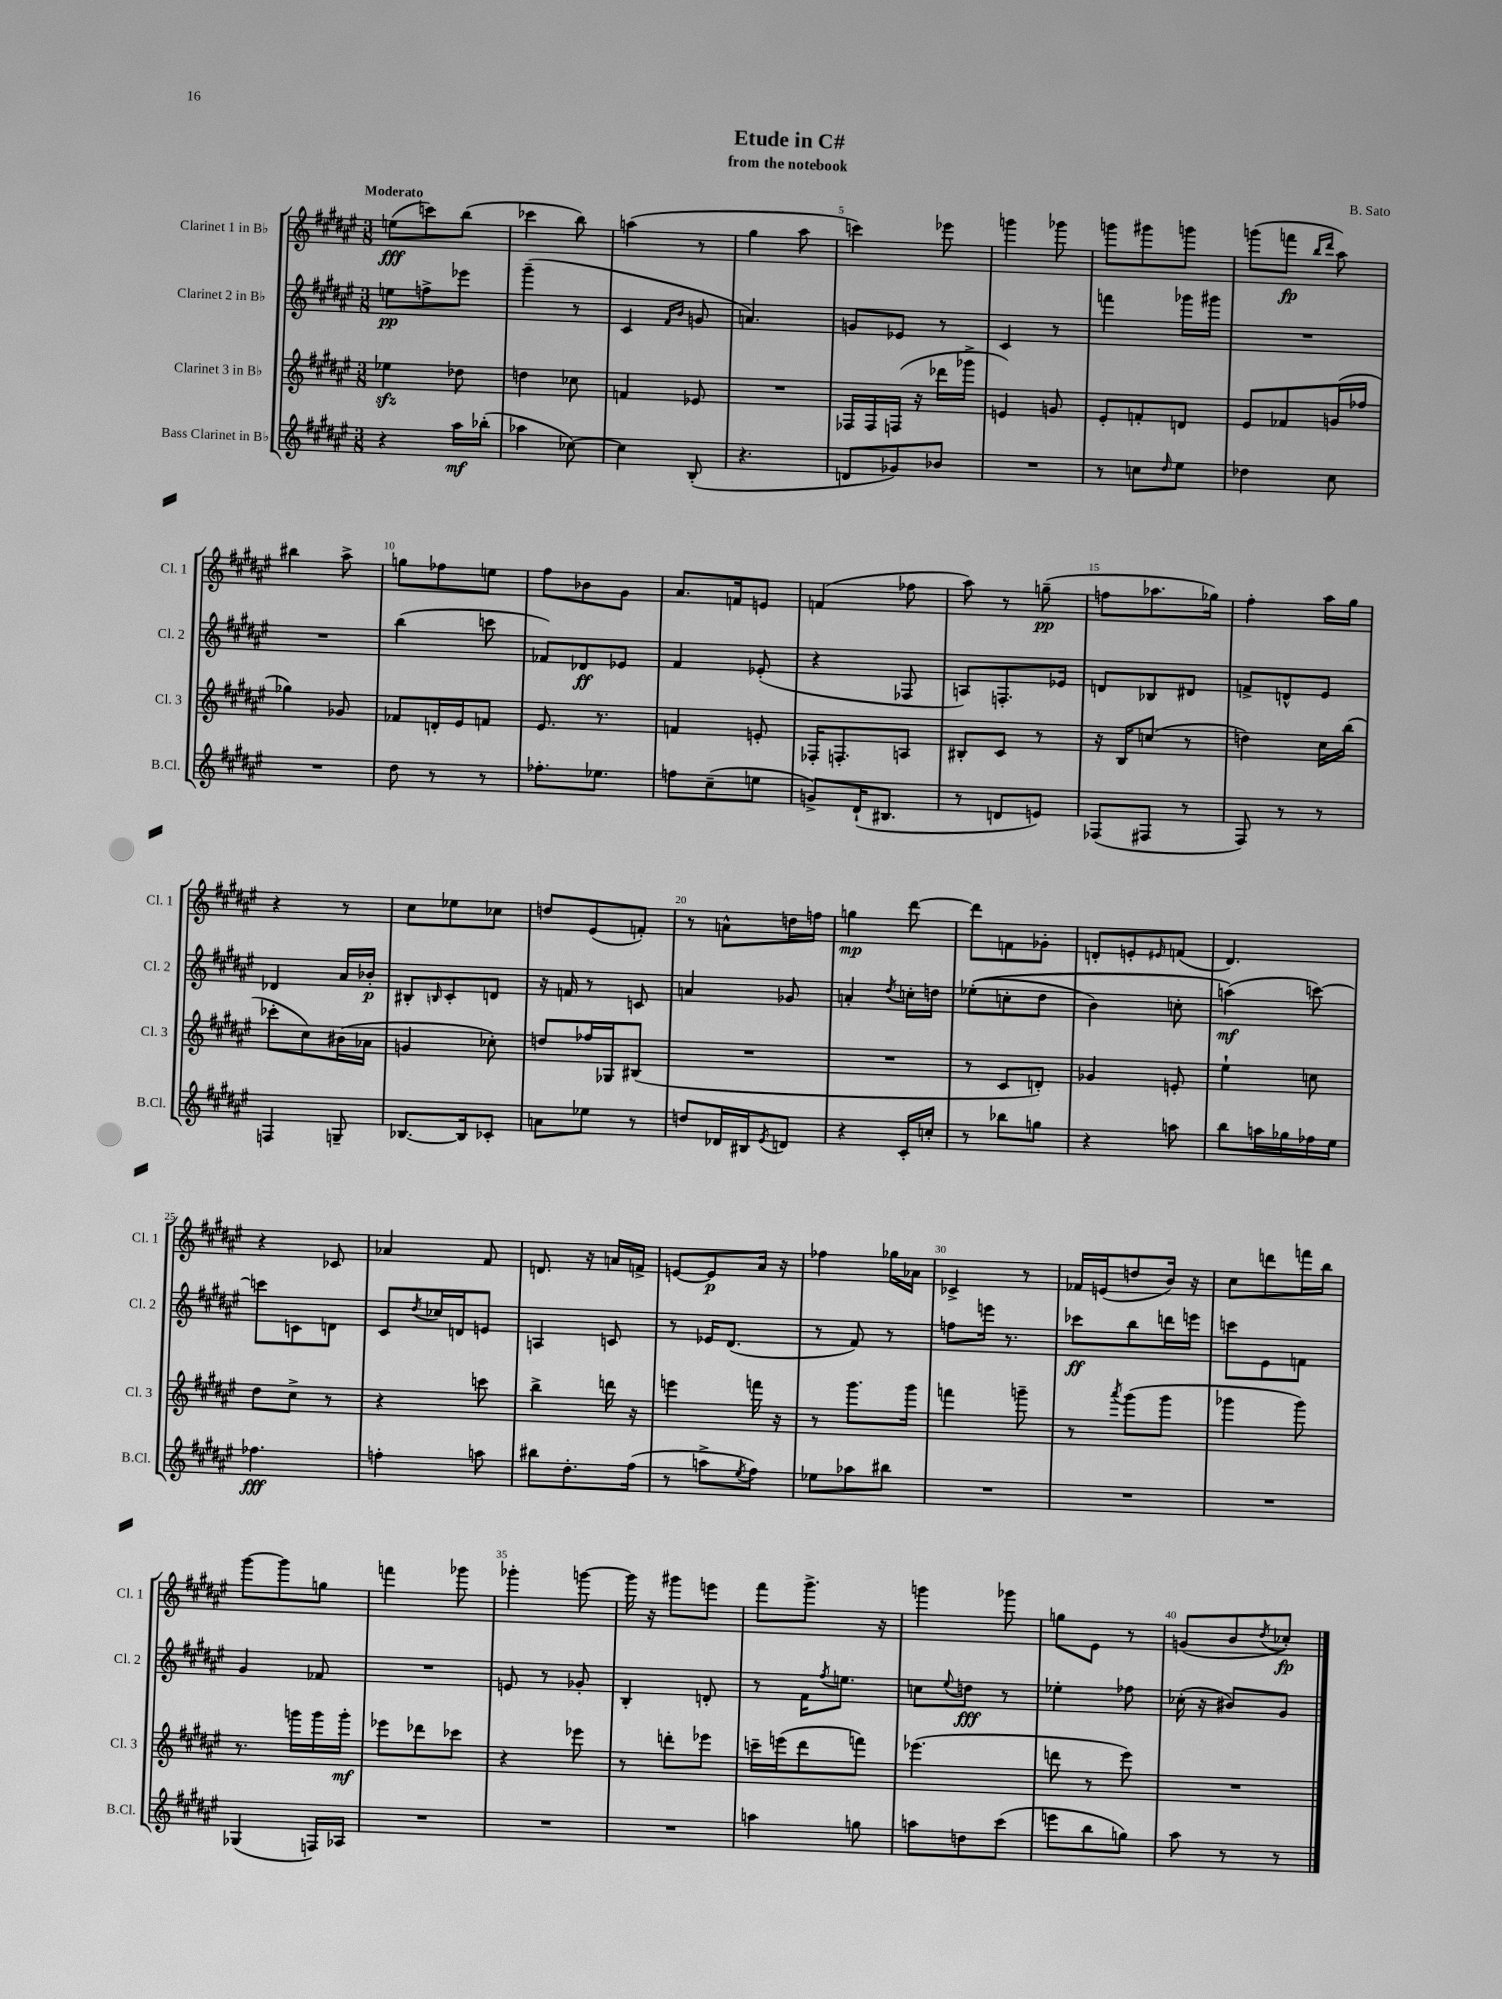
\header { title = "Etude in C#" composer = "B. Sato" subtitle = "from the notebook" }
<<
\new StaffGroup <<
\new Staff = "s0" \with { instrumentName = "Clarinet 1 in Bb" shortInstrumentName = "Cl. 1" } {
    \clef treble \key fis \major \numericTimeSignature \time 3/8 \tempo "Moderato"
    e''8\fff( c'''8) b''8( |
    ces'''4 b''8) |
    a''4( r8 |
    gis''4 ais''8 |
    c'''4) ees'''8 |
    g'''4 ges'''8 |
    g'''8 gis'''8 g'''8 |
    g'''8( f'''8\fp \grace { b''16 dis'''16 } ais''8) |
    bis''4 ais''8-> |
    g''8 fes''8 e''8 |
    fis''8 bes'8 gis'8 |
    ais'8. f'16 e'8 |
    f'4( fes''8 |
    ais''8) r8 g''8--\pp( |
    f''8 aes''8. ges''16) |
    fis''4-. ais''16 gis''16 |
    r4 r8 |
    cis''8 ees''8 ces''8 |
    d''8 eis'8( f'8-.) |
    r8 a'8-^ d''16 f''16 |
    g''4\mp dis'''8~ |
    dis'''8 f'8 ges'8-. |
    d'8-. e'8-. \grace { eis'16 } f'8( |
    dis'4.) |
    r4 ces'8 |
    aes'4 fis'8 |
    d'8. r16 a'16 f'16-> |
    e'8~ e'8\p ais'16 r16 |
    fes''4 ges''16 aes'16 |
    ces'4-> r8 |
    fes'16 e'16( d''8 b'16) r16 |
    cis''8 d'''8 f'''16 b''16 |
    gis'''8~ gis'''8 g''8 |
    f'''4 ges'''8 |
    ges'''4-. g'''8~ |
    g'''16 r16 gis'''8 e'''8 |
    fis'''8 gis'''8.-> r16 |
    g'''4 ges'''8 |
    g''8 eis'8 r8 |
    g'8( b'8 \acciaccatura { dis''8 } ces''8-.\fp) \bar "|." |
}
\new Staff = "s1" \with { instrumentName = "Clarinet 2 in Bb" shortInstrumentName = "Cl. 2" } {
    \clef treble \key fis \major \numericTimeSignature \time 3/8
    e''8\pp f''8-> ees'''8 |
    gis'''4--( r8 |
    cis'4 \grace { fis'16 b'16 } g'8 |
    a'4.) |
    g'8 ees'8 r8 |
    cis'4 r8 |
    f'''4 ges'''16 gis'''16 |
    R4. |
    R4. |
    b''4( c'''8 |
    fes'8) des'8\ff ees'8 |
    fis'4 ees'8-.( |
    r4 fes8 |
    a8) f8.-. ees'16 |
    d'8 bes8 dis'8 |
    f'8-> d'8-^ eis'8 |
    des'4 ais'16 bes'16-.\p |
    bis8-. \grace { b16 } cis'8-. d'8 |
    r16 f'16 r8 c'8 |
    a'4 ges'8 |
    a'4-. \acciaccatura { dis''8 } c''16-. d''16 |
    ees''8-.(\( c''8-. dis''8 |
    b'4) c''8-. |
    a''4\mf(\) c'''8~) |
    c'''8 c'8 d'8 |
    cis'8 \acciaccatura { dis''8 } ces''16 d'16 e'8 |
    a4 c'8 |
    r8 ees'16 dis'8.( |
    r8 fis'8) r8 |
    f''8 e'''16 r8. |
    ces'''8\ff b''8 d'''16 e'''16 |
    c'''8 eis'8 f'8 |
    gis'4 fes'8 |
    R4. |
    e'8 r8 ges'8-. |
    b4-. d'8-. |
    r8 fis'16 \acciaccatura { fis''8 } e''8. |
    c''8 \appoggiatura { eis''8 } d''8\fff r8 |
    ees''4-. fes''8 |
    ces''16-.( r16 bis'8) gis'8 \bar "|." |
}
\new Staff = "s2" \with { instrumentName = "Clarinet 3 in Bb" shortInstrumentName = "Cl. 3" } {
    \clef treble \key fis \major \numericTimeSignature \time 3/8
    ees''4\sfz des''8 |
    d''4 ces''8 |
    f'4 ees'8 |
    R4. |
    fes16 fes16 f16( r16 des'''16 ges'''16-> |
    e'4) g'8 |
    eis'8-. f'8-. d'8 |
    eis'8 fes'8 g'16( fes''16 |
    ges''4) ges'8 |
    fes'8 d'16-. eis'16 f'8 |
    eis'8. r8. |
    f'4 e'8-. |
    fes16-. f8.-. a8 |
    bis8-. cis'8 r8 |
    r16 b16 c''8( r8 |
    d''4) cis''16 b''16( |
    ces'''8-. cis''8) bis'16( aes'16 |
    g'4 ces''8-.) |
    d''8 fes''16 ges16 bis8( |
    R4. |
    R4. |
    r8 cis'8 d'8-.) |
    ges'4 e'8-. |
    eis''4-! c''8 |
    dis''8 cis''8-> r8 |
    r4 c'''8 |
    b''4-> d'''16 r16 |
    e'''4 f'''16 r16 |
    r8 gis'''8. gis'''16 |
    f'''4 g'''8-- |
    r8 \acciaccatura { ais'''8 } gis'''8( gis'''8 |
    ges'''4 ges'''8) |
    r8. g'''16 g'''16 g'''16-.\mf |
    ees'''8 des'''8 ces'''8 |
    r4 ees'''8 |
    r8 d'''8-. ees'''8 |
    c'''16-- e'''16( dis'''8 f'''8) |
    ees'''4.( |
    d'''8 r8 eis'''8) |
    R4. \bar "|." |
}
\new Staff = "s3" \with { instrumentName = "Bass Clarinet in Bb" shortInstrumentName = "B.Cl." } {
    \clef treble \key fis \major \numericTimeSignature \time 3/8
    r4 ais''16\mf bes''16-.( |
    aes''4 ces''8~) |
    ces''4 b8-.( |
    r4. |
    d'8 ges'8) bes'8 |
    R4. |
    r8 c''8 \grace { dis''16 } eis''8 |
    des''4 cis''8 |
    R4. |
    dis''8 r8 r8 |
    fes''8.-. ees''8. |
    f''8 cis''8--( e''8 |
    g'8->) dis'16-!( bis8. |
    r8 d'8 e'8) |
    fes8( fis8 r8 |
    fis8) r8 r8 |
    f4 g8-- |
    bes8.~ bes16 ces'8-. |
    a'8 ees''8 r8 |
    d''8 des'16 bis16 \acciaccatura { eis'8 } d'8 |
    r4 cis'16-. c''16-. |
    r8 bes''8 g''8 |
    r4 a''8 |
    b''8 a''16 ges''16 fes''16 eis''16 |
    fes''4.\fff |
    f''4-. a''8 |
    bis''8 dis''8.-. fis''16( |
    r8 a''8-> \acciaccatura { eis''8 } fis''8) |
    ees''8 aes''8 bis''8 |
    R4. |
    R4. |
    R4. |
    ges4( f16) aes16 |
    R4. |
    R4. |
    R4. |
    a''4 g''8 |
    a''8 d''8 cis'''8( |
    e'''8 b''8 g''8) |
    ais''8 r8 r8 \bar "|." |
}
>>
>>
\layout { \context { \Score \override BarNumber.break-visibility = ##(#f #t #t) barNumberVisibility = #(every-nth-bar-number-visible 5) } }
